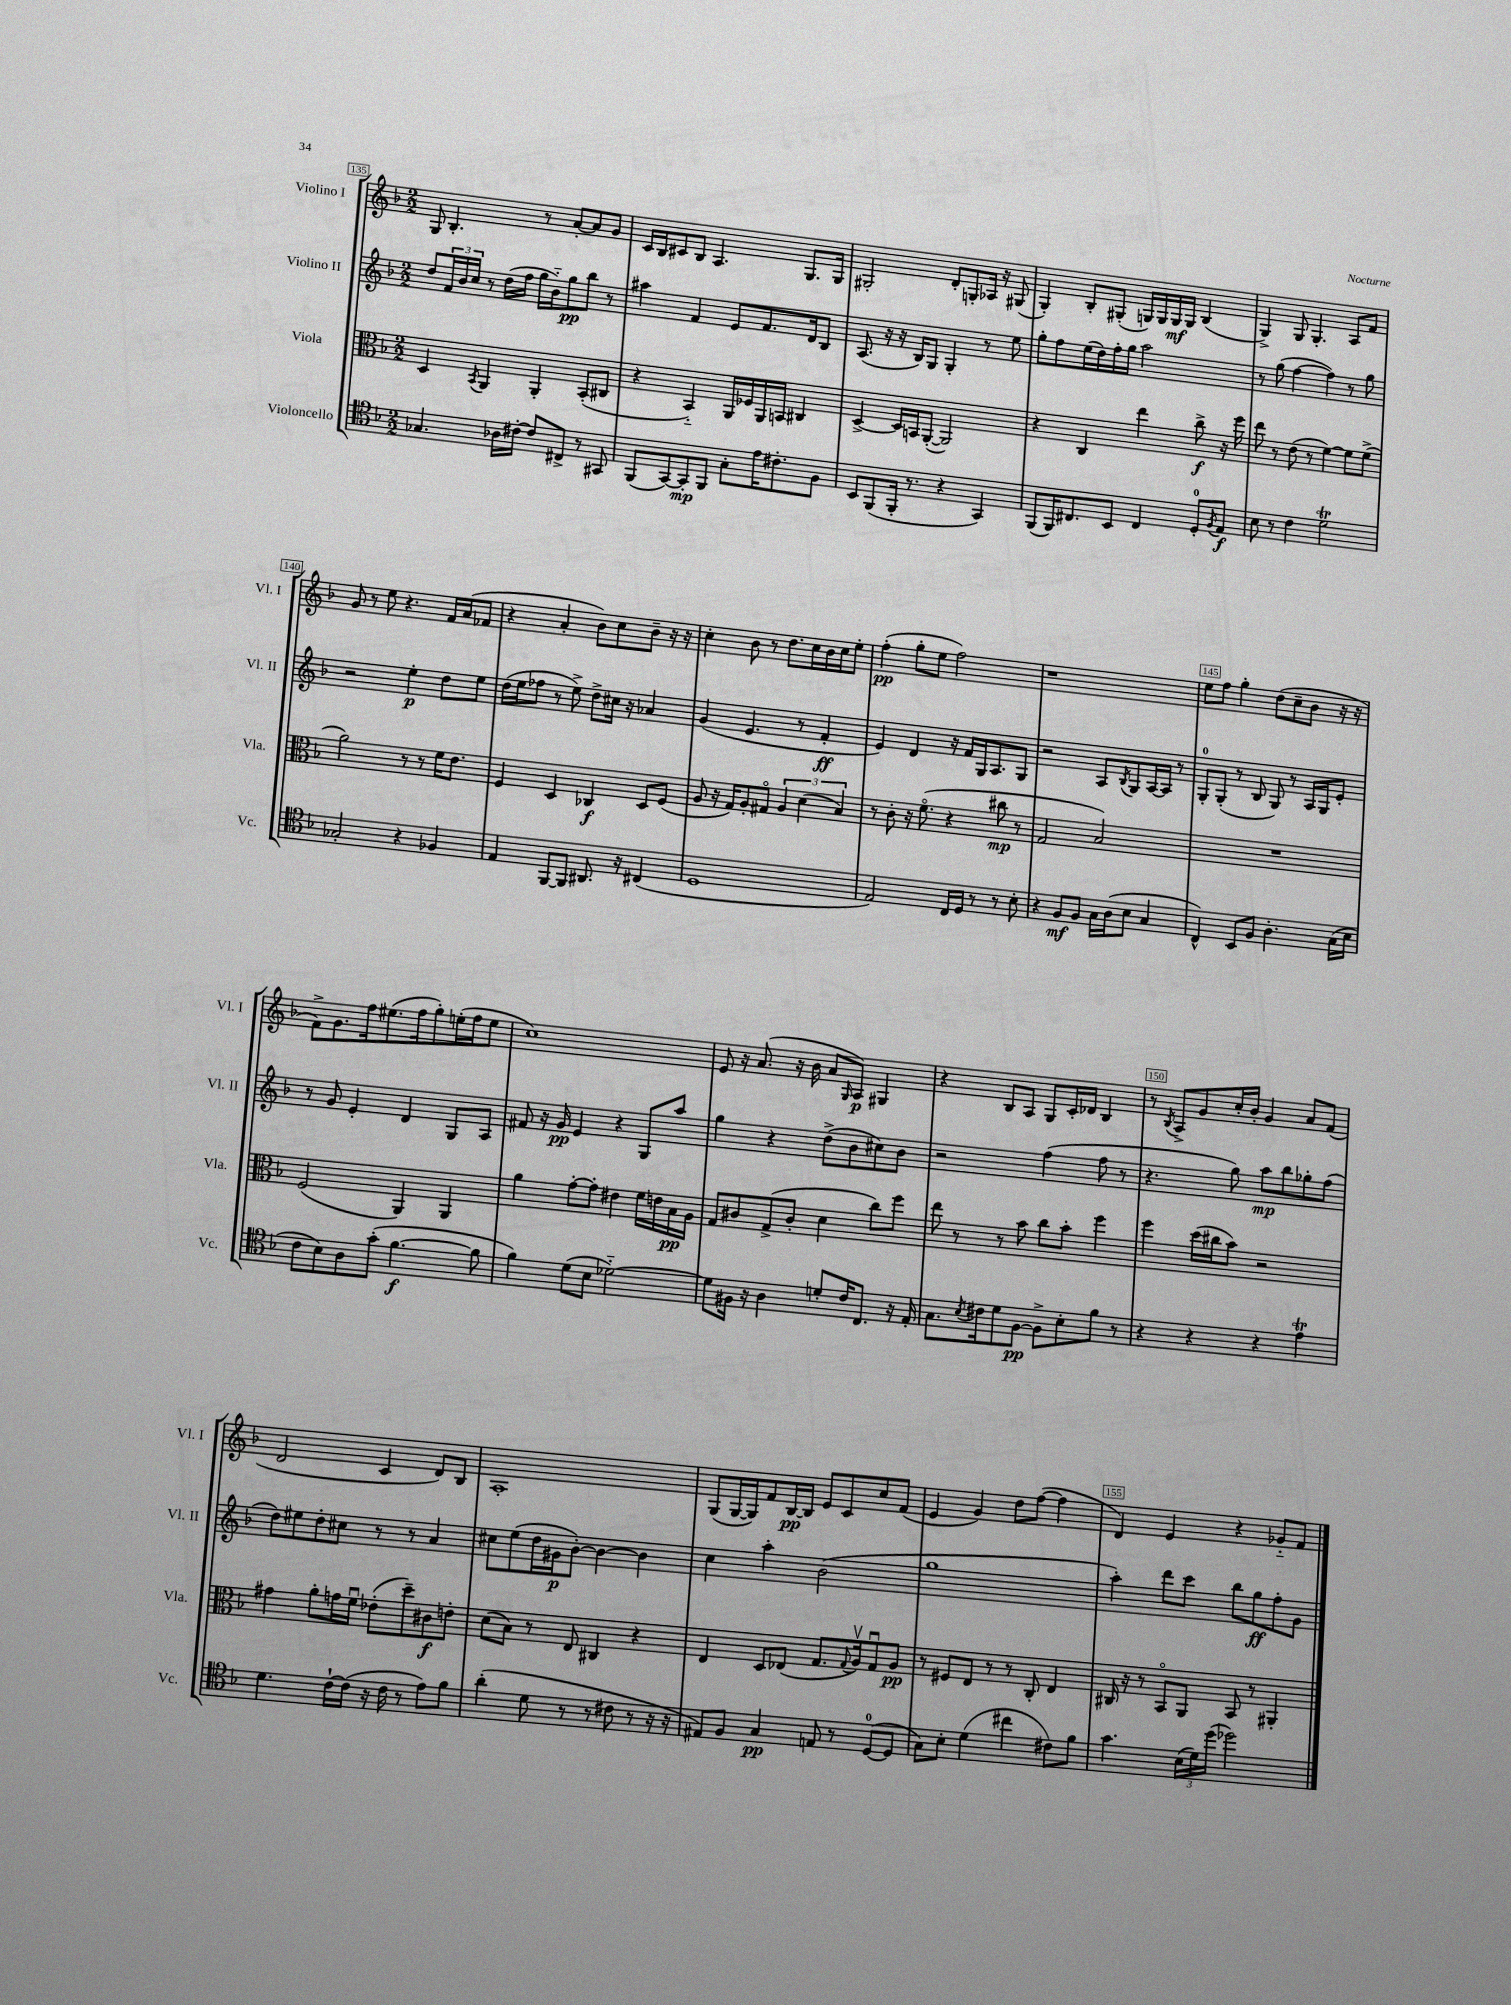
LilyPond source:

<<
\new StaffGroup <<
\new Staff = "s0" \with { instrumentName = "Violino I" shortInstrumentName = "Vl. I" } {
    \clef treble \key f \major \numericTimeSignature \time 2/2
    g8 bes4.-. r8 a'8~-. a'8 g'8 |
    c'16 bes16 cis'8 bes8 a4. g8. g16 |
    gis2-. d'8-. g8-. aes16 r16 gis8( |
    g4-.) bes8-. gis8-.( g16) g16 g16\mf g16 bes4( |
    g4->) g8 g4.-. a8 f'8 |
    g'8 r8 e''8 r4. f'16 a'16( fes'8 |
    r4 a'4-. bes'8) c''8 bes'8-- r16 r16 |
    c''4-. bes'8 r8 d''8. c''16 bes'16 c''16 e''8-. |
    f''4-.\pp( g''8-. e''8 f''2) |
    r1 |
    e''8 f''8 g''4-. d''8( c''8-- bes'8 r16 r16 |
    f'8->) g'8. f''16 eis''8.( f''16 g''8-.) e''16-.( f''16 e''8 |
    c''1) |
    e'8 r16 a'8.( r16 bes'16 a'8 \grace { g16 } a8\p) gis4 |
    r4 bes8 a8 g8 c'16-. des'16 bes4 |
    r8 \acciaccatura { bes8 } a8-> g'8 c''16-. bes'16-. g'4 a'8 f'8( |
    d'2 c'4 d'8) bes8 |
    a1-. |
    g8( g16~ g16) f'8 bes16~\pp bes16 e'8 c'8 c''8 f'8( |
    e'4 g'4) d''8 f''8~( f''4 |
    d'4) e'4 r4 ges'8-_ f'8 \bar "|." |
}
\new Staff = "s1" \with { instrumentName = "Violino II" shortInstrumentName = "Vl. II" } {
    \clef treble \key f \major \numericTimeSignature \time 2/2
    d''8 \tuplet 3/2 { f'16 bes'16 c''16 } r8 d''16( f''16 g''16 bes'16-_) g''8\pp bes''8 r8 |
    ais''4 f'4 e'8 f'8. d'16 bes8 |
    a8.( r16 r16 bes16) g8 g4-. r8 e''8 |
    g''8-. f''8 e''16( d''16) f''16-. g''16 a''2 |
    r8 g''8( f''4~ f''4) r8 g''8 |
    r2 e''4-.\p d''8 e''8 |
    d''16( e''16 fes''8 r8 e''8->) d''8-> cis''16 r16 aes'4 |
    g'4( e'4. r8 f'4-.\ff |
    e'4) d'4 r16 f'16 g16 a8. g8 |
    r2 a8 \acciaccatura { bes8 } g8 a16~ a16 r8 |
    g8-0-. g8-.( r8 bes8 g8) r8 a16 g16 e'8-. |
    r8 g'8 e'4-. d'4 g8 a8 |
    fis'8 r16 g'16\pp e'4 r4 g8 a''8 |
    g''4 r4 d''8->( bes'8 cis''8) bes'8 |
    r2 f''4( f''8 r8 |
    r4. g''8) a''8\mp bes''8 ges''8-. f''8( |
    d''8) eis''8 d''8-. cis''8 r8 r8 a'4 |
    cis''8 e''8( d''16 gis'16\p bes'8~-.) bes'4~ bes'4 |
    c''4 a''4-. bes'2( |
    g''1 |
    a''4-.) d'''8 c'''8 bes''8 g''8\ff f''8-. g'8 \bar "|." |
}
\new Staff = "s2" \with { instrumentName = "Viola" shortInstrumentName = "Vla." } {
    \clef alto \key f \major \numericTimeSignature \time 2/2
    d4 \acciaccatura { bes,8 } a,4 a,4-. bes,8-.( cis8 |
    r4 bes,4-_) a,16 fes16 a,16 b,16 cis4 |
    d4~-> d16 b,16 a,8~-.( a,2) |
    r4 c4 e''4 c''8->\f r16 f''16 |
    e''8 r8 e'8( r8 f'4~) f'8 f'8->( |
    a'2) r8 r8 f'16 e'8. |
    f4 d4 ces4\f d8 f8( |
    a8 r16 g16) a8-. gis8\flageolet \tuplet 3/2 { a4 d'4( bes4) } |
    r8 c'8-. r16 f'8.\flageolet( r4 cis''8\mp r8 |
    g2 bes2) |
    R1 |
    f2( a,4) a,4 |
    a'4 g'8~-. g'8-. eis'4 f'16 e'16 bes16\pp a16 |
    g8 cis'8 g8->( cis'8-. d'4 c''8) f''8 |
    e''8 r8 r8 bes'8 c''8 bes'8-. f''4 |
    f''4 d''16( cis''16 bes'8) r2 |
    gis'4 a'8-. g'16 f'16\downbow ees'8-.( d''8--) cis'8\f e'8-. |
    d'8( bes8) r8 e8 cis4 r4 |
    e4 d8 ees8( g8. \appoggiatura { g8 } a16\upbow) g8\downbow a8\pp |
    r8 fis8 e8 r8 r8 c8-. e4 |
    cis16 r16 r8 bes,8\flageolet a,8 bes,8 r8 ais,4-. \bar "|." |
}
\new Staff = "s3" \with { instrumentName = "Violoncello" shortInstrumentName = "Vc." } {
    \clef tenor \key f \major \numericTimeSignature \time 2/2
    ges4. aes16 cis'16~-. cis'8 cis8-> r8 gis,8 |
    f,8( g,8~) g,8-.\mp f,8 g8-. e'16 cis'8.-. f8 |
    bes,8 f,8( f,16-. r8. r4 g,4) |
    f,8( f,16) cis8. bes,8 cis4 d8-0-. \acciaccatura { f8 } e8\f |
    bes8 r8 c'4 d'2\trill |
    ges2-. r4 fes4 |
    e4 f,8~ f,8 ais,8. r16 cis4( |
    d1 |
    e2) c16 d16 r8 r8 bes8-. |
    r4 f8\mf f8 g16 a16( bes8 g4 |
    c4-^) bes,8 f8 a4.-. g16( bes16 |
    c'8 bes8) a8 g'8-.( f'4.~\f f'8 |
    f'4) d'8( bes8 des'2~-_) |
    des'8 fis16 r16 a4 d'8-. c'16 c8. r16 e16-. |
    g8. \acciaccatura { bes8 } cis'16 d'8 f8~\pp f8-> bes8-. f'8 r8 |
    r4 r4 r4 e'4\trill |
    d'4. c'16~-! c'16( r16 c'16 r8 e'8) f'8 |
    a'4-.( d'8 r8 r8 cis'8 r8 r16 r16 |
    eis8) f8 g4\pp e8 r8 d8-0~( d8 |
    g8) bes8-. d'4( cis''4 cis'8) f'8 |
    g'4. \tuplet 3/2 { bes16( d'16) d''16( } des''2) \bar "|." |
}
>>
>>
\layout { \context { \Score currentBarNumber = #135 \override BarNumber.break-visibility = ##(#f #t #t) barNumberVisibility = #(every-nth-bar-number-visible 5) \override BarNumber.stencil = #(make-stencil-boxer 0.1 0.3 ly:text-interface::print) } }
